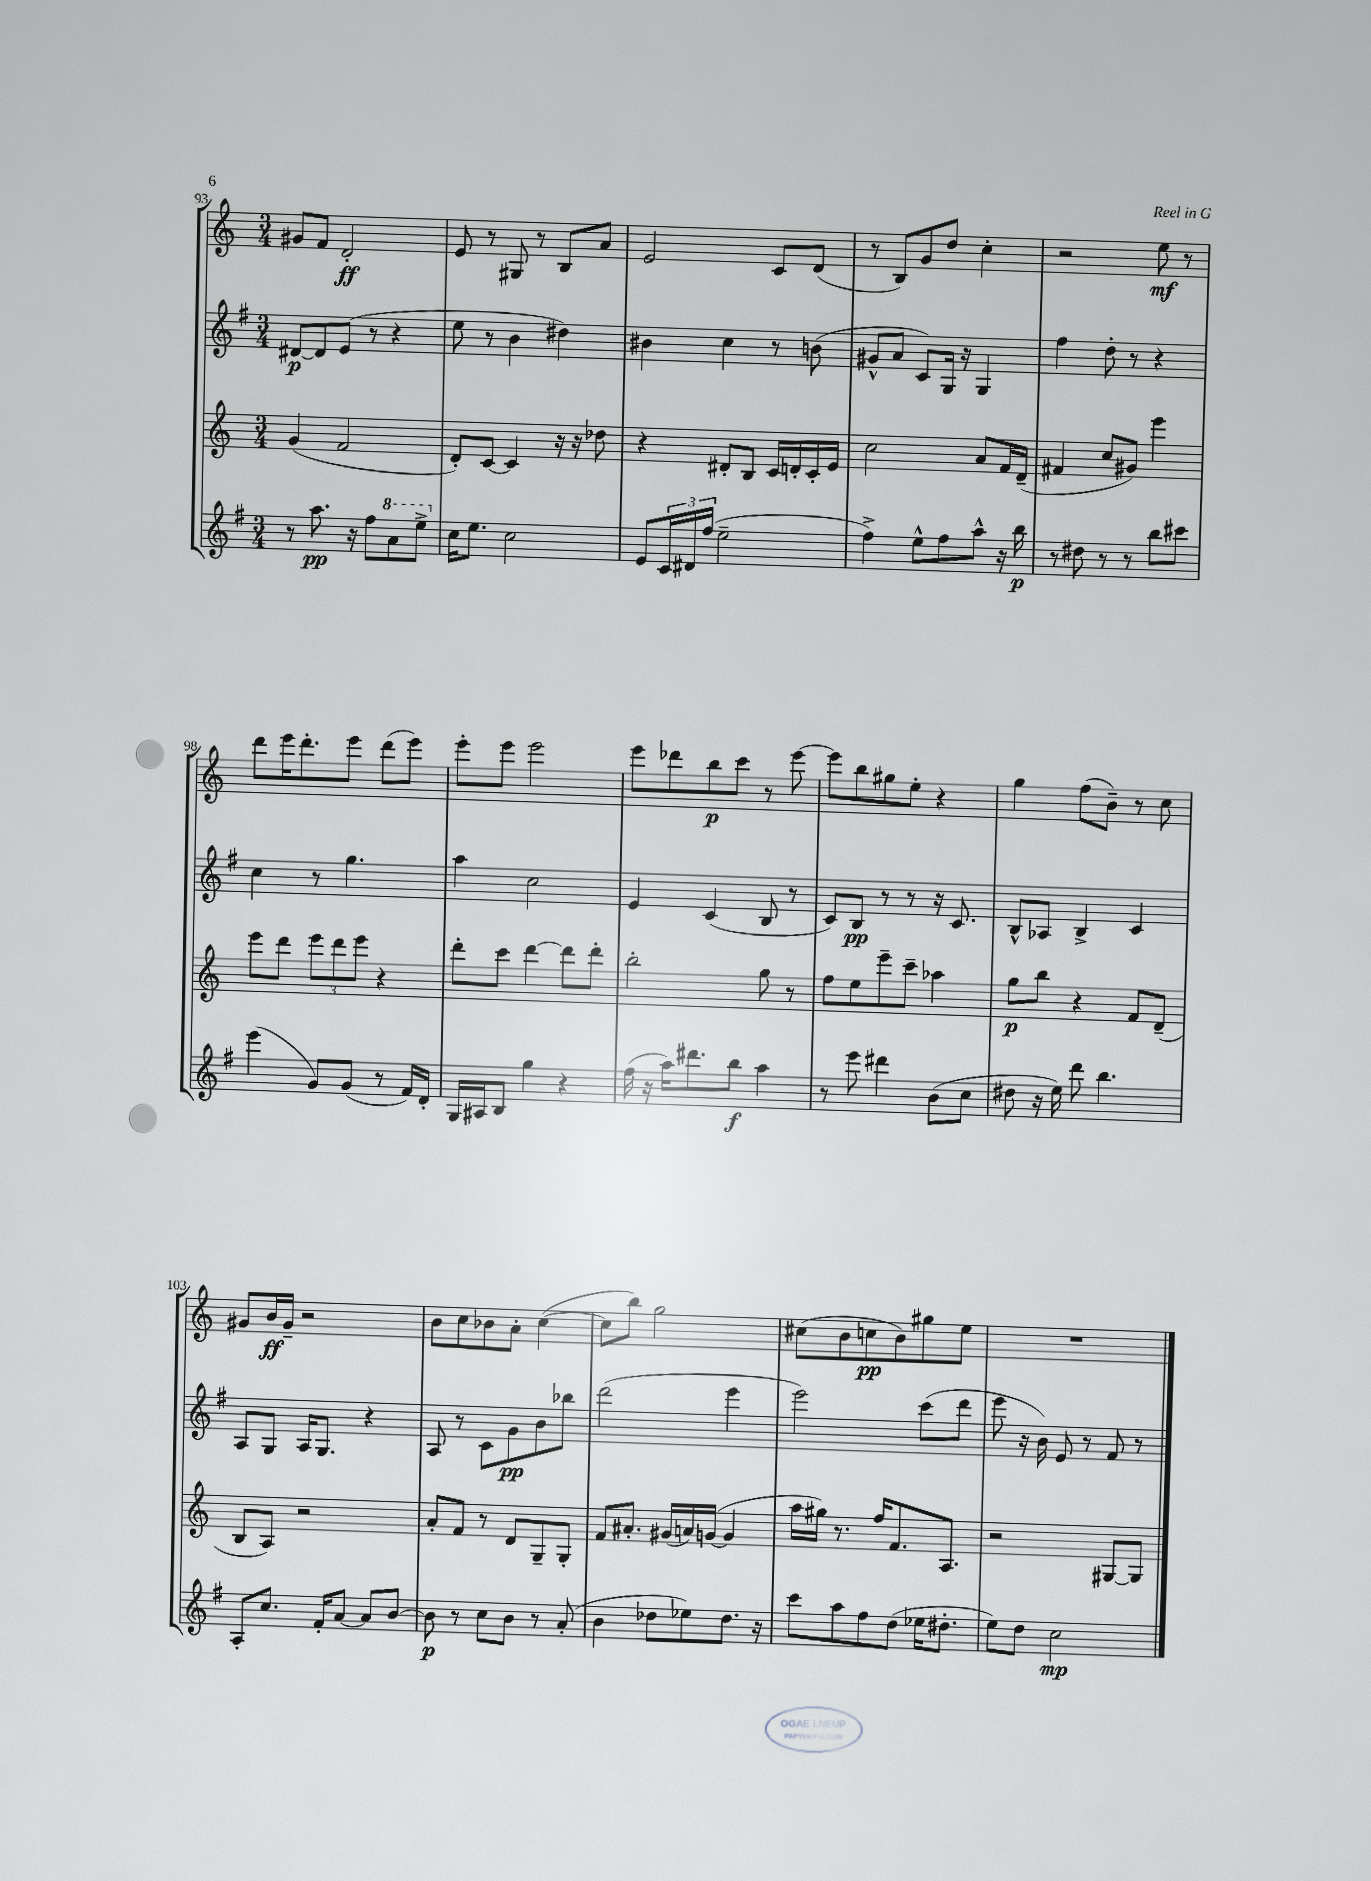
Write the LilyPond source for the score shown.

<<
\new StaffGroup <<
\new Staff = "s0" {
    \clef treble \key c \major \numericTimeSignature \time 3/4
    gis'8 f'8 d'2-.\ff |
    e'8 r8 gis8 r8 b8 a'8 |
    e'2 c'8 d'8( |
    r8 b8) g'8 d''8 c''4-. |
    r2 e''8\mf r8 |
    d'''8 e'''16 d'''8.-. e'''8 d'''8( e'''8) |
    e'''8-. e'''8 e'''2 |
    e'''8 des'''8 b''8\p c'''8 r8 e'''8~ |
    e'''8 b''8 gis''8 e''8-. r4 |
    g''4 f''8( b'8--) r8 c''8 |
    gis'8 b'16\ff gis'16-- r2 |
    b'8 c''8 bes'8 a'8-. c''4~( |
    c''8 b''8) g''2 |
    cis''8( b'8 c''8\pp b'8) gis''8 e''8 |
    R2. \bar "|." |
}
\new Staff = "s1" {
    \clef treble \key g \major \numericTimeSignature \time 3/4
    dis'8~\p dis'8 e'8( r8 r4 |
    e''8 r8 b'4 dis''4) |
    bis'4 c''4 r8 b'8( |
    gis'8-^ a'8 c'8) g16 r16 g4 |
    fis''4 d''8-. r8 r4 |
    c''4 r8 g''4. |
    a''4 c''2 |
    e'4 c'4( b8 r8 |
    c'8) b8\pp r8 r8 r16 c'8. |
    b8-^ aes8 b4-> c'4 |
    a8 g8 a16 g8. r4 |
    a8 r8 c'8 g'8\pp b'8 bes''8 |
    d'''2( e'''4 |
    e'''2) c'''8( d'''8 |
    e'''8 r16 b'16) e'8 r8 fis'8 r8 \bar "|." |
}
\new Staff = "s2" {
    \clef treble \key c \major \numericTimeSignature \time 3/4
    g'4( f'2 |
    d'8-.) c'8~ c'4 r16 r16 des''8 |
    r4 dis'8-. b8 c'16 d'16-. c'16-. e'16 |
    c''2 a'8 f'16 d'16--( |
    fis'4 c''8 gis'8) e'''4 |
    e'''8 d'''8 \tuplet 3/2 { e'''8 d'''8 e'''8 } r4 |
    d'''8-. c'''8 d'''4~ d'''8 d'''8-. |
    b''2-. g''8 r8 |
    f''8 e''8 e'''8-- c'''8-- aes''4 |
    g''8\p b''8 r4 f'8 d'8--( |
    b8 a8) r2 |
    a'8-. f'8 r8 d'8 g8-- g8-. |
    f'8 ais'8.-. gis'16( a'16) g'16~( g'4 |
    a''16 gis''16) r8. f''16 f'8. a8. |
    r2 gis8~ gis8 \bar "|." |
}
\new Staff = "s3" {
    \clef treble \key g \major \numericTimeSignature \time 3/4
    r8 a''8.\pp r16 fis''8 \ottava #1 a''8 e'''8-> \ottava #0 |
    c''16 e''8. c''2 |
    e'8 \tuplet 3/2 { c'16 dis'16 fis''16( } e''2-- |
    fis''4->) e''8-^ fis''8 a''8-^ r16 b''16\p |
    r8 dis''8 r8 r8 b''8 cis'''8 |
    e'''4( g'8) g'8( r8 fis'16) d'16-. |
    g16 ais16 b8 g''4 r4 |
    fis''16( r16 a''16) dis'''8. b''8\f a''4 |
    r8 e'''8 dis'''4 b'8( c''8 |
    dis''8 r16 e''16) d'''8 b''4. |
    a8-. c''8. fis'16-. a'8~ a'8 b'8~ |
    b'8\p r8 c''8 b'8 r8 a'8-.( |
    b'4 des''8 ees''8) des''8. r16 |
    c'''8 a''8 fis''8 d''8( ees''16 dis''8.-. |
    e''8) d''8 c''2\mp \bar "|." |
}
>>
>>
\layout { \context { \Score currentBarNumber = #93 } }
